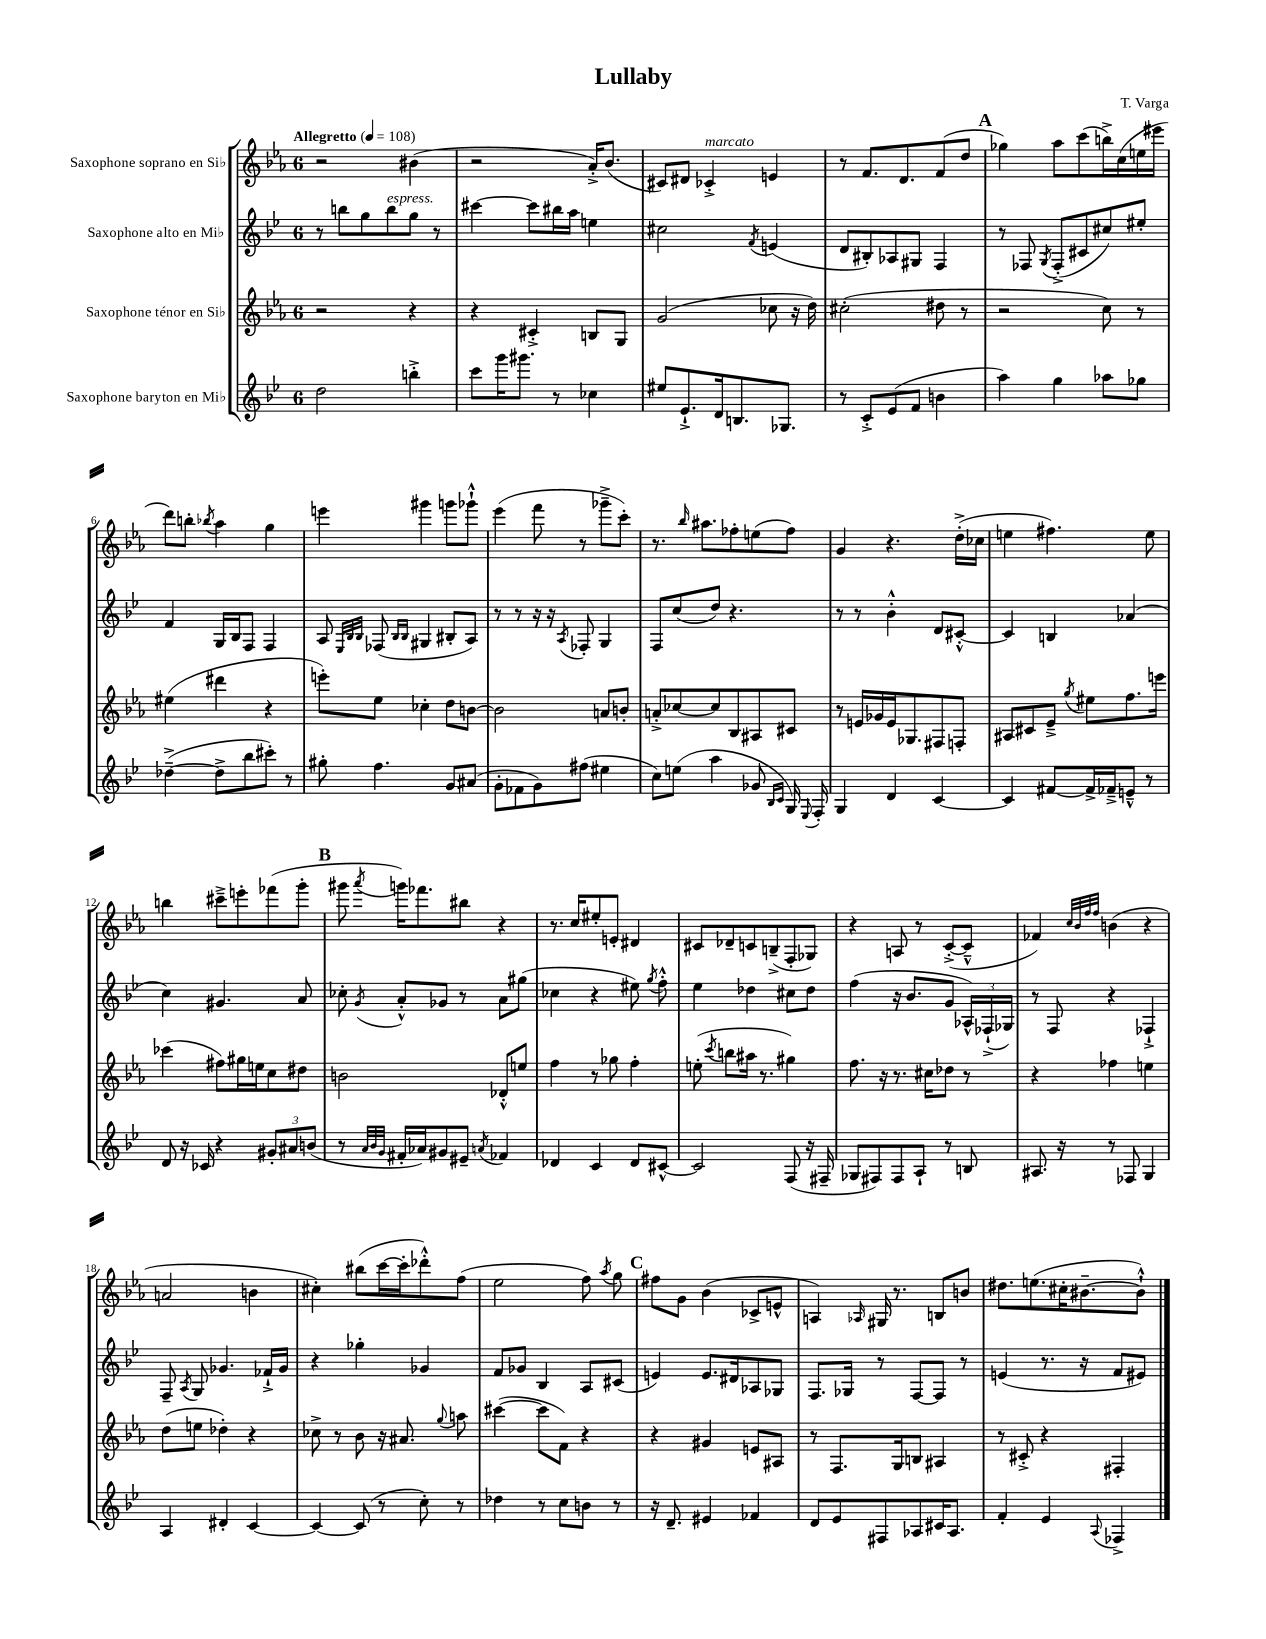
\header { title = "Lullaby" composer = "T. Varga" }
<<
\new StaffGroup <<
\new Staff = "s0" \with { instrumentName = "Saxophone soprano en Sib" } {
    \clef treble \key ees \major \once \override Staff.TimeSignature.style = #'single-digit \time 6/8 \tempo "Allegretto" 4 = 108
    \autoBeamOff r2 bis'4( |
    r2 aes'16[-.->) bes'8.]( |
    cis'8[) dis'8] ces'4-.->^\markup { \italic "marcato" } e'4 |
    r8 f'8.[ d'8. f'8( d''8] |
    \mark \markup { \bold "A" } ges''4) aes''8[ c'''8( b''16->) c''16( e''16 eis'''16] |
    d'''8[) b''8]-. \acciaccatura { bes''8 } aes''4 g''4 |
    e'''4 gis'''4 g'''8[ ges'''8]-!-^ |
    ees'''4( f'''8 r8 ges'''8[---> c'''8]-.) |
    r8. \grace { bes''16 } ais''8.[ fes''8-. e''8( fes''8]) |
    g'4 r4. d''16[-.->( ces''16] |
    e''4 fis''4.) e''8 |
    b''4 cis'''8[---> e'''8-. fes'''8( g'''8]-. |
    \mark \markup { \bold "B" } gis'''8 \acciaccatura { aes'''8 } g'''16[) fes'''8. bis''8] r4 |
    r8. c''16[ eis''8-. e'8]-. dis'4 |
    cis'8[ des'8-- c'8 b8--->( f8-. ges8]) |
    r4 a8 r8 c'8[~-.->( c'8]---^ |
    fes'4) \grace { c''32[ bes'32 f''32 f''32] } b'4( r4 |
    a'2 b'4 |
    cis''4-.) bis''8[( c'''16~ c'''16-. des'''8-.-^) f''8]( |
    ees''2 f''8) \acciaccatura { aes''8 } g''8 |
    \mark \markup { \bold "C" } fis''8[ g'8] bes'4( ces'8[-> e'8]-^ |
    a4) \grace { aes16 } gis16 r8. b8[ b'8] |
    dis''8.[ e''8.( cis''16-. bis'8.~-- bis'8]-!-^) \bar "|." |
}
\new Staff = "s1" \with { instrumentName = "Saxophone alto en Mib" } {
    \clef treble \key bes \major \once \override Staff.TimeSignature.style = #'single-digit \time 6/8
    \autoBeamOff r8 b''8[ g''8 b''8^\markup { \italic "espress." } g''8] r8 |
    cis'''4~ cis'''8[ bis''16 a''16] e''4 |
    cis''2 \acciaccatura { f'8 } e'4( |
    d'8[ bis8-.) aes8 gis8] f4 |
    \mark \markup { \bold "A" } r8 fes8 \acciaccatura { g8 } fes8[-.->( cis'8 cis''8) eis''8]-. |
    f'4 g16[ bes16 f8] f4 |
    a8 \grace { ees32[ bes32 bes32] } fes8( \grace { bes16[ bes16] } gis4 bis8[-. a8]) |
    r8 r8 r16 r16 \acciaccatura { a8 } fes8-. g4 |
    f8[ c''8( d''8]) r4. |
    r8 r8 bes'4-.-^ d'8[ cis'8]~-.-^ |
    cis'4 b4 aes'4( |
    c''4) gis'4. a'8 |
    \mark \markup { \bold "B" } ces''8-. \acciaccatura { g'8 } a'8[-.-^ ges'8] r8 a'8[ gis''8]( |
    ces''4 r4 eis''8) \acciaccatura { g''8 } f''8-.-^ |
    ees''4 des''4 cis''8[ des''8] |
    f''4( r16 bes'8.[ g'8] \tuplet 3/2 { aes16[-^) fes16-!->( ges16]) } |
    r8 f8 r4 fes4-!-> |
    f8-- \acciaccatura { a8 } g8 ges'4. fes'16[-!-> ges'16] |
    r4 ges''4-. ges'4 |
    f'8[ ges'8] bes4 a8[ cis'8]( |
    \mark \markup { \bold "C" } e'4) e'8.[ dis'16 aes8 ges8] |
    f8.[ ges16] r8 f8[~ f8] r8 |
    e'4( r8. r16 f'8[ eis'8]) \bar "|." |
}
\new Staff = "s2" \with { instrumentName = "Saxophone ténor en Sib" } {
    \clef treble \key ees \major \once \override Staff.TimeSignature.style = #'single-digit \time 6/8
    \autoBeamOff r2 r4 |
    r4 cis'4-.-> b8[ g8] |
    g'2( ces''8 r16 d''16) |
    cis''2-.( dis''8 r8 |
    \mark \markup { \bold "A" } r2 c''8) r8 |
    eis''4( dis'''4 r4 |
    e'''8[-.) ees''8] ces''4-. d''8[ b'8]~ |
    b'2 a'8[ b'8]-. |
    a'8[-.-> ces''8~ ces''8 bes8 ais8 cis'8] |
    r8 e'16[ ges'16 e'16 ges8. fis8 f8]-. |
    ais8[ cis'8 ees'8]---> \acciaccatura { g''8 } eis''8[ f''8. e'''16] |
    ces'''4( fis''8[) gis''16 e''16 c''8 dis''8] |
    \mark \markup { \bold "B" } b'2 des'8[-.-^ e''8] |
    f''4 r8 ges''8 f''4-. |
    e''8-.( \acciaccatura { c'''8 } b''8[ ais''16] r8. gis''4) |
    f''8. r16 r8. cis''16[ des''8] r8 |
    r4 fes''4 e''4 |
    d''8[( e''8] des''4-.) r4 |
    ces''8-> r8 bes'8 r16 ais'8. \appoggiatura { g''8 } a''8 |
    cis'''4~( cis'''8[ f'8]) r4 |
    \mark \markup { \bold "C" } r4 gis'4 e'8[ ais8] |
    r8 f8.[ g16 b8] ais4 |
    r8 cis'8-.-> r4 fis4-. \bar "|." |
}
\new Staff = "s3" \with { instrumentName = "Saxophone baryton en Mib" } {
    \clef treble \key bes \major \once \override Staff.TimeSignature.style = #'single-digit \time 6/8
    \autoBeamOff d''2 b''4-.-> |
    c'''8[ g'''16 gis'''8.] r8 ces''4 |
    eis''8[ ees'8.-!-> d'16 b8. ges8.] |
    r8 c'8[-.-> ees'8( f'8] b'4 |
    \mark \markup { \bold "A" } a''4) g''4 aes''8[ ges''8] |
    des''4~--->( des''8[-> bes''8 cis'''8]-.) r8 |
    gis''8-. f''4. g'8[ ais'8]( |
    g'8[-. fes'8 g'8) fis''8]( eis''4 |
    c''8[) e''8]( a''4 ges'8 \grace { bes16[ c'16] } g16) \appoggiatura { ees8 } f16-. |
    g4 d'4 c'4~ |
    c'4 fis'8[~ fis'16-> fes'16---> e'8]---^ r8 |
    d'8 r16 ces'16 r4 \tuplet 3/2 { gis'8[-. ais'8 b'8]( } |
    \mark \markup { \bold "B" } r8 \grace { a'32[ bes'32 g'32] } fis'16[-. aes'16) gis'8 eis'8]-- \acciaccatura { a'8 } fes'4 |
    des'4 c'4 des'8[ cis'8]~-^ |
    cis'2 f8( r16 fis16-- |
    ges8[ fis8) fis8 a8]-! r8 b8 |
    ais8. r16 r8 fes8 g4 |
    a4 dis'4-. c'4~ |
    c'4~ c'8( r8 c''8-.) r8 |
    des''4 r8 c''8[ b'8] r8 |
    \mark \markup { \bold "C" } r16 d'8.-- eis'4 fes'4 |
    d'8[ ees'8 fis8 aes8 cis'16 aes8.] |
    f'4-. ees'4 \appoggiatura { a8 } fes4-> \bar "|." |
}
>>
>>
